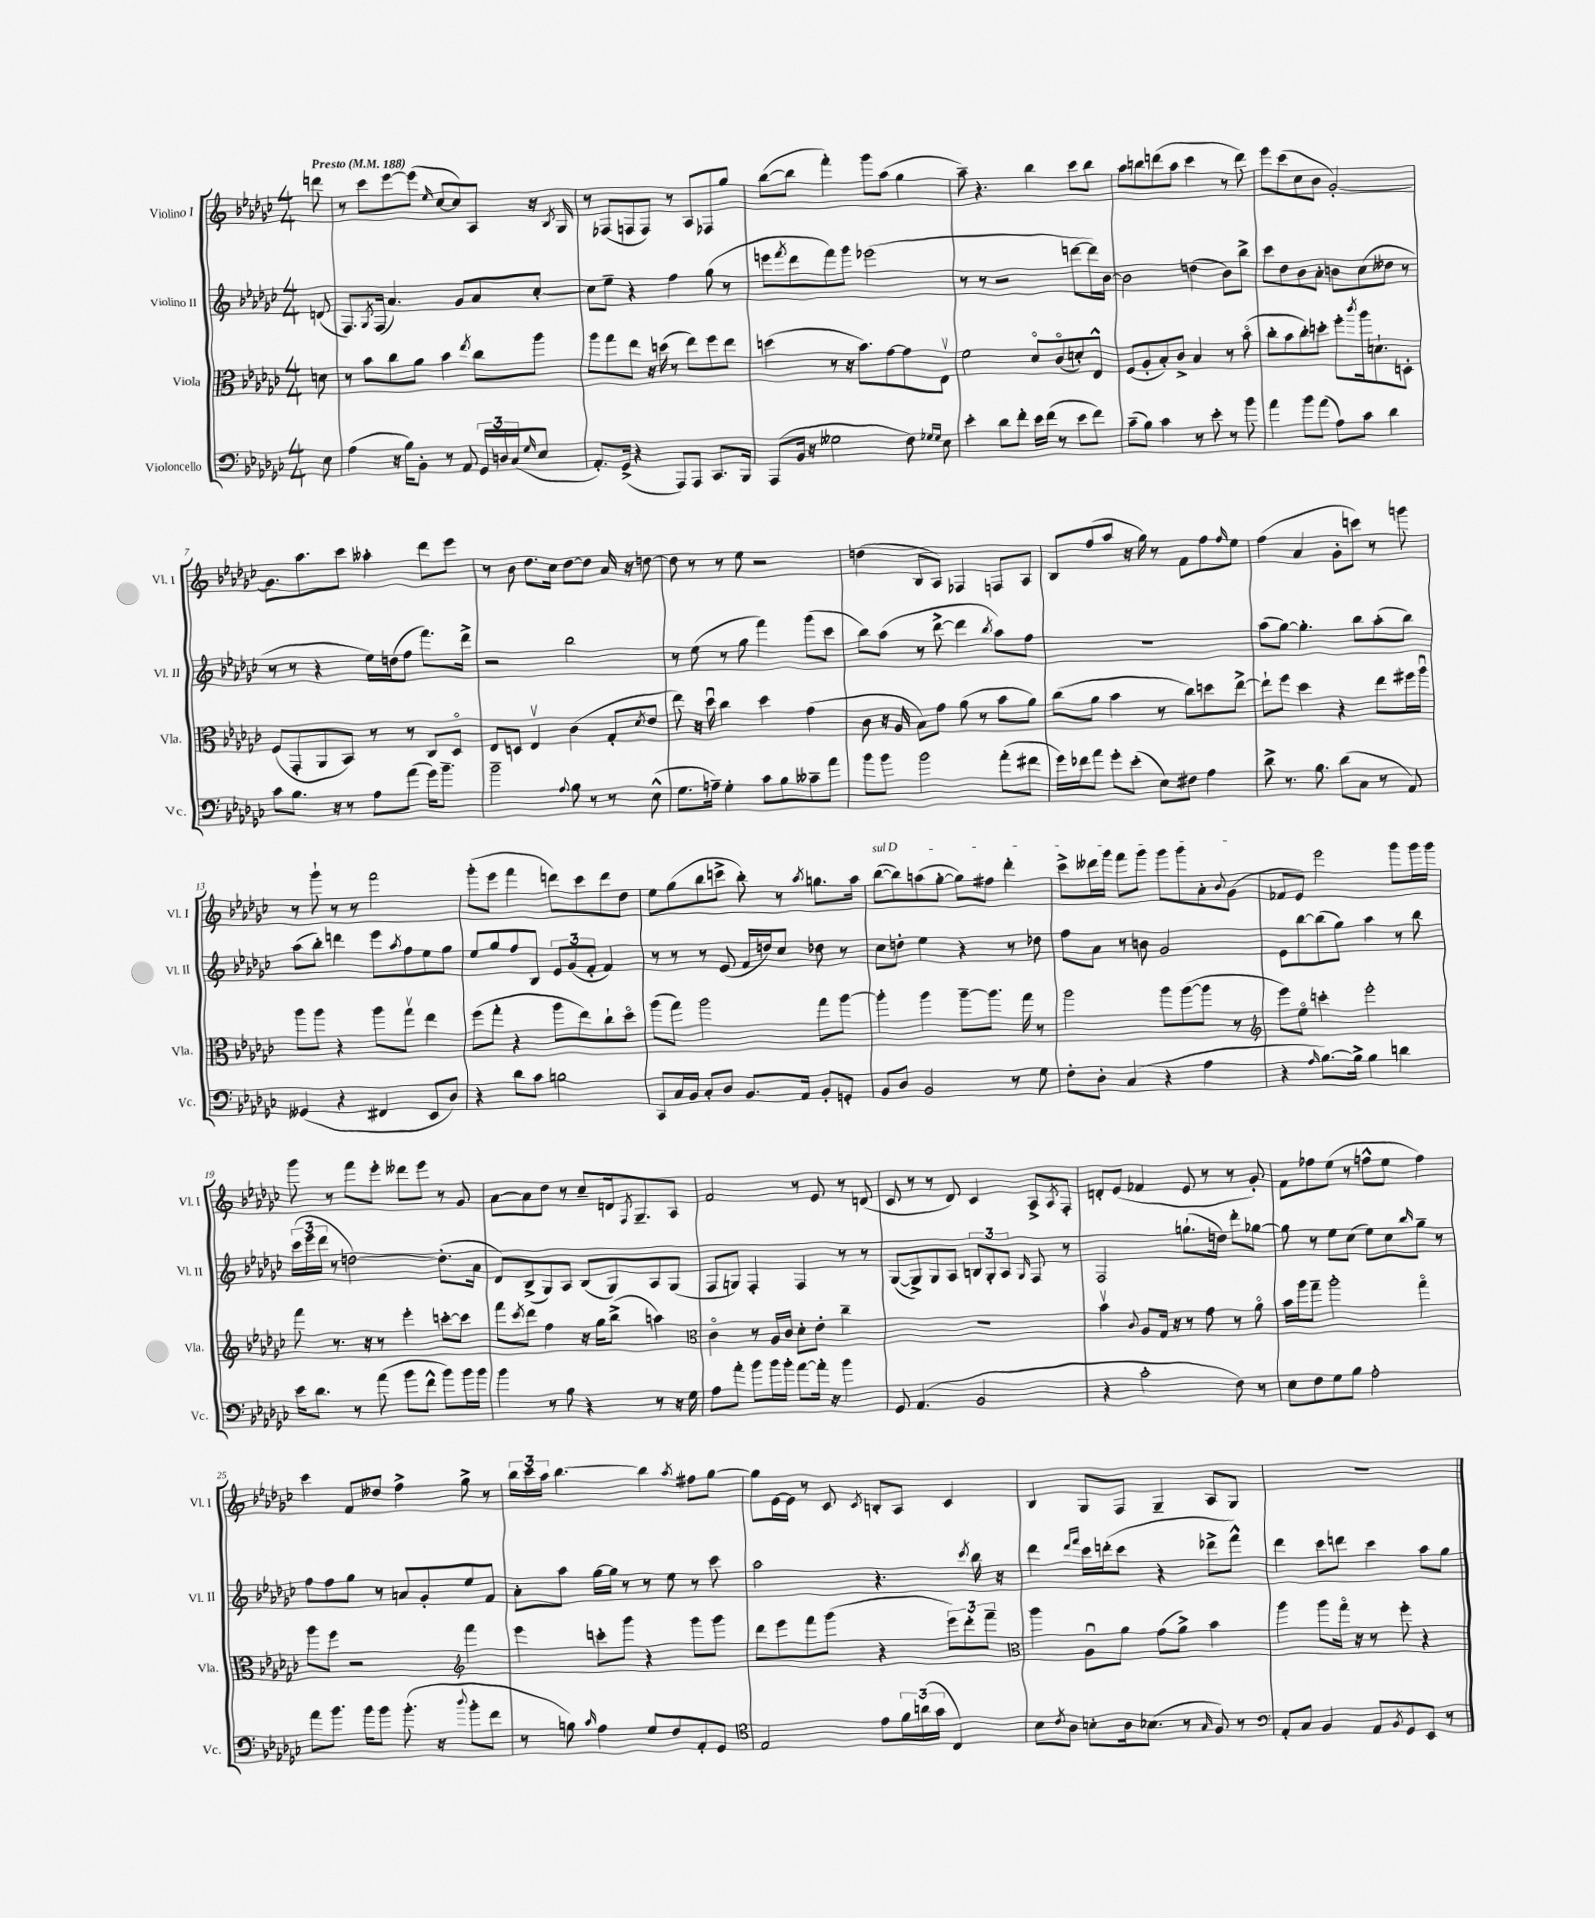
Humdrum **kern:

**kern	**kern	**kern	**kern
*staff4	*staff3	*staff2	*staff1
*clefF4	*clefC3	*clefG2	*clefG2
*k[b-e-a-d-g-c-]	*k[b-e-a-d-g-c-]	*k[b-e-a-d-g-c-]	*k[b-e-a-d-g-c-]
*M4/4	*M4/4	*M4/4	*M4/4
*MM188	*MM188	*MM188	*MM188
8E-	8d	(8d	8ddd
=	=	=	=
(4A-	8r	8.F)	8r
.	8b-	.	8ccc-
.	.	8qG-	.
.	.	(16F	.
16r	8cc-	4.a-)	[8eee-
16B-)	.	.	.
8BB-'	8a-	.	(8eee-]
.	.	.	16qqee-
8r	4b-	.	[8cc-
8AA-	.	8g-	8cc-])
.	8qee-	.	.
24GG-	8cc-	8a-	8A-
24D	.	.	.
(24C-	.	.	.
16qqG-	.	.	.
8E-	8aa-	[8cc-'	16r
.	.	.	8qB-
.	.	.	16G-
=	=	=	=
8.AA-')	8aa-	8cc-]	8r
.	8gg-	8ee-~	(8F-
(16GG-^	.	.	.
4r	8ee-	4r	8F
.	16r	.	8F)
.	(16dd	.	.
8AAA-)	8r	4ff	8r
8AAA-	8ee-)	.	8A-
8.CC-	8ff	(8gg-	8F-
.	8ee-	8r	8gg-
16BBB-	.	.	.
=	=	=	=
(8AAA-	(4dd	8eee	([8bb-
.	.	8qfff	.
16BB-	.	8ddd-	8bb-]
16r	.	.	.
2G--	8r	8fff)	4fff')
.	16r	8ggg-	.
.	8.b-)	.	.
.	.	(2eee-	8ggg-
.	[8g-	.	(8aa-
8F)	8g-]	.	4gg-
16qqG-	.	.	.
16qqG-	.	.	.
8E-	8E-v	.	.
=	=	=	=
4e-'	2f	8r	8aa-~)
.	.	8r	4.r
8d-	.	2r	.
8f'	.	.	.
16e-	8d-o	.	4bb-
(16f	.	.	.
8r	(8c-o	.	.
8e-	8d')	[8ddd	8ccc-
8f)	8E-^^	16ddd])	8bb-
.	.	[16b-	.
=	=	=	=
(8c-~	(8F	2b-]	8aa-
8B-)	8A-'	.	8bb
4c-	8B-')	.	(8ddd
.	8c-^	.	8aa-
8r	4B-	(4dd	4ccc-
8e-'	.	.	.
8r	8r	8b-)	8r
8b-	(8b-o	8bb-^	8ddd)
=	=	=	=
4a-	8cc-'	8ccc-	8eee-
.	8b-	8dd-	(8ccc-
8b-	8cc-')	8b-	8cc-
(8a-	8dd'	8a-'	8b-
8A-)	8ff'	8b	[2g-')
.	8qccc-	.	.
8c-	16aa-	(8cc-	.
.	8.d`	.	.
4d-	.	8dd--	.
.	8D'	8r	.
=	=	=	=
8c-	(8F	8r	8.g-]
8.B-	8GG-'	8r	.
.	.	.	8.aa-
.	8AA-	4r	.
16r	.	.	.
8r	8BB-)	.	8ccc-
8A-	8r	16ee-)	4aa--'
.	.	(16dd	.
(8a-	8r	8ff	.
16g-)	8C-	8.fff)	8ddd-
8.b-~	.	.	.
.	8D-o	.	8eee-
.	.	16ddd-^	.
=	=	=	=
2b-~	8E-	2r	8r
.	8D	.	8b-
.	4E-v	.	8.dd-
.	.	.	16cc-
8qqA-	.	.	.
8B-	(4c-	2bb-	[8dd-
8r	.	.	8dd-]
8r	8G-'	.	16a-
.	.	.	16r
.	8qd-	.	.
(8E-^^	8e-	.	[8dd
=	=	=	=
8.G-	8ee-)	8r	8dd]
.	16r	(8ee-	8r
16A~)	16dd-u	.	.
4G-'	4cc-	8r	8r
.	.	8gg-	8ee-
8c-	4dd-	4fff)	2r
8B-	.	.	.
8c--~	(4g-	(8ggg-	.
8a-	.	8ccc-	.
=	=	=	=
8b-	8c-	8bb-)	(4dd
8b-	16r	(8aa-	.
.	16A-	.	.
2b-	8B-)	8r	8B-
.	8g-	[8ddd-^	8A-)
.	(8a-	4ddd-]	4F-
.	8r	.	.
.	.	8qbb-	.
(8a-'	8b-	8aa-)	8F
8f#	8a-)	8ff	8A-
=	=	=	=
16g-)	(8cc-	1r	8B-
16f-	.	.	.
8a-	8a-	.	(8ff
8g-'	4b-	.	8aa-
(8e-'	.	.	16r
.	.	.	16gg-)
8E-)	8r	.	8r
8F#	8cc-)	.	8f
4A-	8dd	.	8ff
.	.	.	16qqff
.	[8ee-^	.	8ee-
=	=	=	=
8d-^	8ee-`]	(8aa-	(4ff
8.r	8ff	[8gg-)	.
.	4dd-	4.gg-']	4a-
8.B-	.	.	.
(8d-	4r	.	8g-'
8C-	.	8bb-	8ccc)
8r	8ee-	(8aa-'	8r
8AA-)	16ff#	8bb-)	8ggg
.	16aa-u	.	.
=	=	=	=
(4GG--	8aa-	(8aa-	8r
.	8aa-	8bb-')	8ggg-`
4r	4r	4ddd	8r
.	.	.	8r
4FF#	8aa-	8eee-	2fff
.	.	8qaa-	.
.	8gg-v	8ff	.
8EE-	4ee-	8ee-	.
8D-)	.	8gg-	.
=	=	=	=
4r	(8ff	8ee-	(8ggg-'
.	8gg-'	8gg-	8eee-
8d-	4r	8ff	4fff
8c-	.	8B-	.
2B	8aa-	12e-	8ddd)
.	.	(12g-	.
.	8ee-)	.	8ccc-
.	.	12f'	.
.	8cc-`	4f)	8ddd
.	8dd-o	.	8dd-
=	=	=	=
8CC-	(8aa-	8r	8ee-
16C-	8gg-)	8r	(8gg-
16BB-	.	.	.
8C-'	2aa-	8r	8bb-
8D-	.	(8e-	8ccc^
8.BB-	.	16f	8bb-')
.	.	16dd)	.
.	.	8cc-	8r
16AA-	.	.	.
.	.	.	8qaa-
8BB-'	8gg-	8dd-	8.gg
8GG'	[8aa-	8r	.
.	.	.	16aa-
=	=	=	=
8BB-	4aa-']	8cc-	([8bb-
8D-	.	8dd'	8bb-])
2BB-	4aa-	4ee-	(8aa
.	.	.	[8gg-'
.	[8aa-~	4r	8gg-])
.	8.aa-]	.	8ff#
8r	.	8r	4ddd-'
.	16gg-	.	.
8G-	8r	8dd-	.
=	=	=	=
8F'	2aa-	8ff	8ccc-^
8D-'	.	8a-	16ddd--
.	.	.	16ggg-
(4C-	.	8r	8fff
.	.	8b	8ggg-
4r	8aa-	2g-	8ggg-
.	([8aa-	.	8ggg-
4A-	8aa-]	.	8a-'
.	.	.	8qqb-
.	8r	.	(8g-
=	=	=	=
*	*clefG2	*	*
4r	8eee-)	8e-	8f-
.	8ee-o	[8bb-	8e-)
16qqA-	.	.	.
[8.B-)	4ccc'	(8bb-]	2eee-
.	.	8gg-)	.
16B-^]	.	.	.
4B-	2eee-'	4aa-	.
4d	.	8r	8ggg-
.	.	8bb-	16ggg-
.	.	.	16ggg-
=	=	=	=
16e-	8fff	(24ccc-	8ggg-
.	.	24eee-	.
8.d-	.	.	.
.	.	24ddd-	.
.	8.r	8r	8r
8r	.	[2dd)	8fff
.	16r	.	.
(8a-	8r	.	8eee-'
8b-	4eee-'	.	8ddd--
8f^^	.	.	8eee-
8b-)	[8ccc'	(8.dd']	8r
16b-	8ccc]	.	8g-
16b-	.	16a-	.
=	=	=	=
4b-	8fff	8d-)	[8a-
.	8qccc-	.	.
.	8ddd-	(8B-^	8a-]
8r	4ff	8G-)	8dd-
8B-	.	8A-	8r
4r	16r	(8B-	8cc-~
.	16gg-	.	.
.	(8bb-^	8G-)	16d
.	.	.	8qF
.	.	.	8.G-~
8r	4aa)	8A-	.
16r	.	(8G-	8A-
16G-	.	.	.
=	=	=	=
*	*clefC3	*	*
8A-	4c-o	8F	2f
8a-'	.	8G)	.
8b-	8r	4F'	.
16b-	16A-	.	.
16b-'	16c-	.	.
[8a-	8d-'	4F	8r
16a-']	8e-'	.	8e-
16r	.	.	.
4b-	4cc-~	8r	8r
.	.	8r	(8d
=	=	=	=
8GG-	1r	([8G-	8c-
(4.AA-	.	8G-^])	8r
.	.	8G-	8r
.	.	8A-	8d-)
2BB-	.	12B	4c-
.	.	12G-'	.
.	.	12A-	.
.	.	16qqG-	.
.	.	8F	8A-^
.	.	.	8qA-
.	.	8r	8F'
=	=	=	=
4r	4b-v	2F	8d'
.	.	.	(8e-
.	8qqc-	.	.
2c-'	8A-	.	4f-
.	16G-	.	.
.	16r	.	.
.	8r	(8.gg`	8e-
.	8g-	.	8r
.	.	16dd)	.
8F)	8r	8ddd-'	8r
8r	8a-o	[8gg-	8g-')
=	=	=	=
8E-	16b-	8gg-]	8f
.	16aa-	.	.
8F	8gg-~	8r	8ff-
8G-	2aa-'	8ee-	(8ee-
8B-	.	(8cc-	8r
2A-'	.	8ee-)	8ff^^
.	.	8cc-	8ee-
.	.	16qqbb-	.
.	4gg-o	8gg-~	4ff)
.	.	8r	.
=	=	=	=
8a-	8aa-	8ff	4ccc-
8.b-	8ff	8ff	.
.	2r	8gg-	8f
16b-	.	.	.
8b-	.	8r	8dd--
(8.b-'	.	8a	4ff^
.	.	8g-'	.
16r	.	.	.
*	*clefG2	*	*
8qqdd-	.	.	.
8b-'	4fff	8ee-	8gg-^
8f	.	8f	8r
=	=	=	=
8r	4eee-	8a-'	24bb-
.	.	.	24ccc-
.	.	.	24aa-
8B)	.	8aa-	[4.bb-
16qqc-	.	.	.
4A-	8ccc'	[16gg-	.
.	.	16gg-]	.
.	8ggg-	8r	.
8G-	4r	8r	4bb-]
8F	.	8ee-	.
.	.	.	8qaa-
8AA-'	8ggg-	8r	8ff#
8GG-	8ggg-	8ccc-	[8gg-
=	=	=	=
*clefC4	*	*	*
2E-	8ddd-	2aa-	8gg-]
.	8eee-	.	[16e-
.	.	.	16e-]
.	8fff	.	8r
.	(8ggg-	.	8c-
.	.	.	8qc-
8e-	4r	4.r	8B'
24f	.	.	8A-
(24a	.	.	.
24g-	.	.	.
4C-)	12eee-)	.	4c-
.	12ddd-'	.	.
.	.	8qccc-	.
.	.	16bb-	.
.	12fff~	.	.
.	.	16r	.
=	=	=	=
*	*clefC3	*	*
8B-	4aa-	4ddd-	4B-
8qc-	.	.	.
8A-	.	.	.
.	.	16qqddd-	.
.	.	16qqfff	.
8B'	8A-u	16ccc-	8G-
.	.	(16ddd'	.
16A-	8a-	8ccc-	8F
(8.B-	.	.	.
.	(8g-	4r	4G-~
8r	8a-^)	.	.
16qqG-	.	.	.
8F)	4b-	8ddd-^	8A-
8r	.	8fff^^)	8G-
=	=	=	=
*clefF4	*	*	*
8AA-'	4aa-	4ddd-	1r
8C-	.	.	.
4BB-	8aa-	8ccc-	.
.	16gg-o	8ddd	.
.	16r	.	.
8AA-	8r	4ccc-	.
8qBB-	.	.	.
8GG-	8ff'	.	.
8EE-	4r	8aa-	.
8r	.	8gg-	.
==	==	==	==
*-	*-	*-	*-
